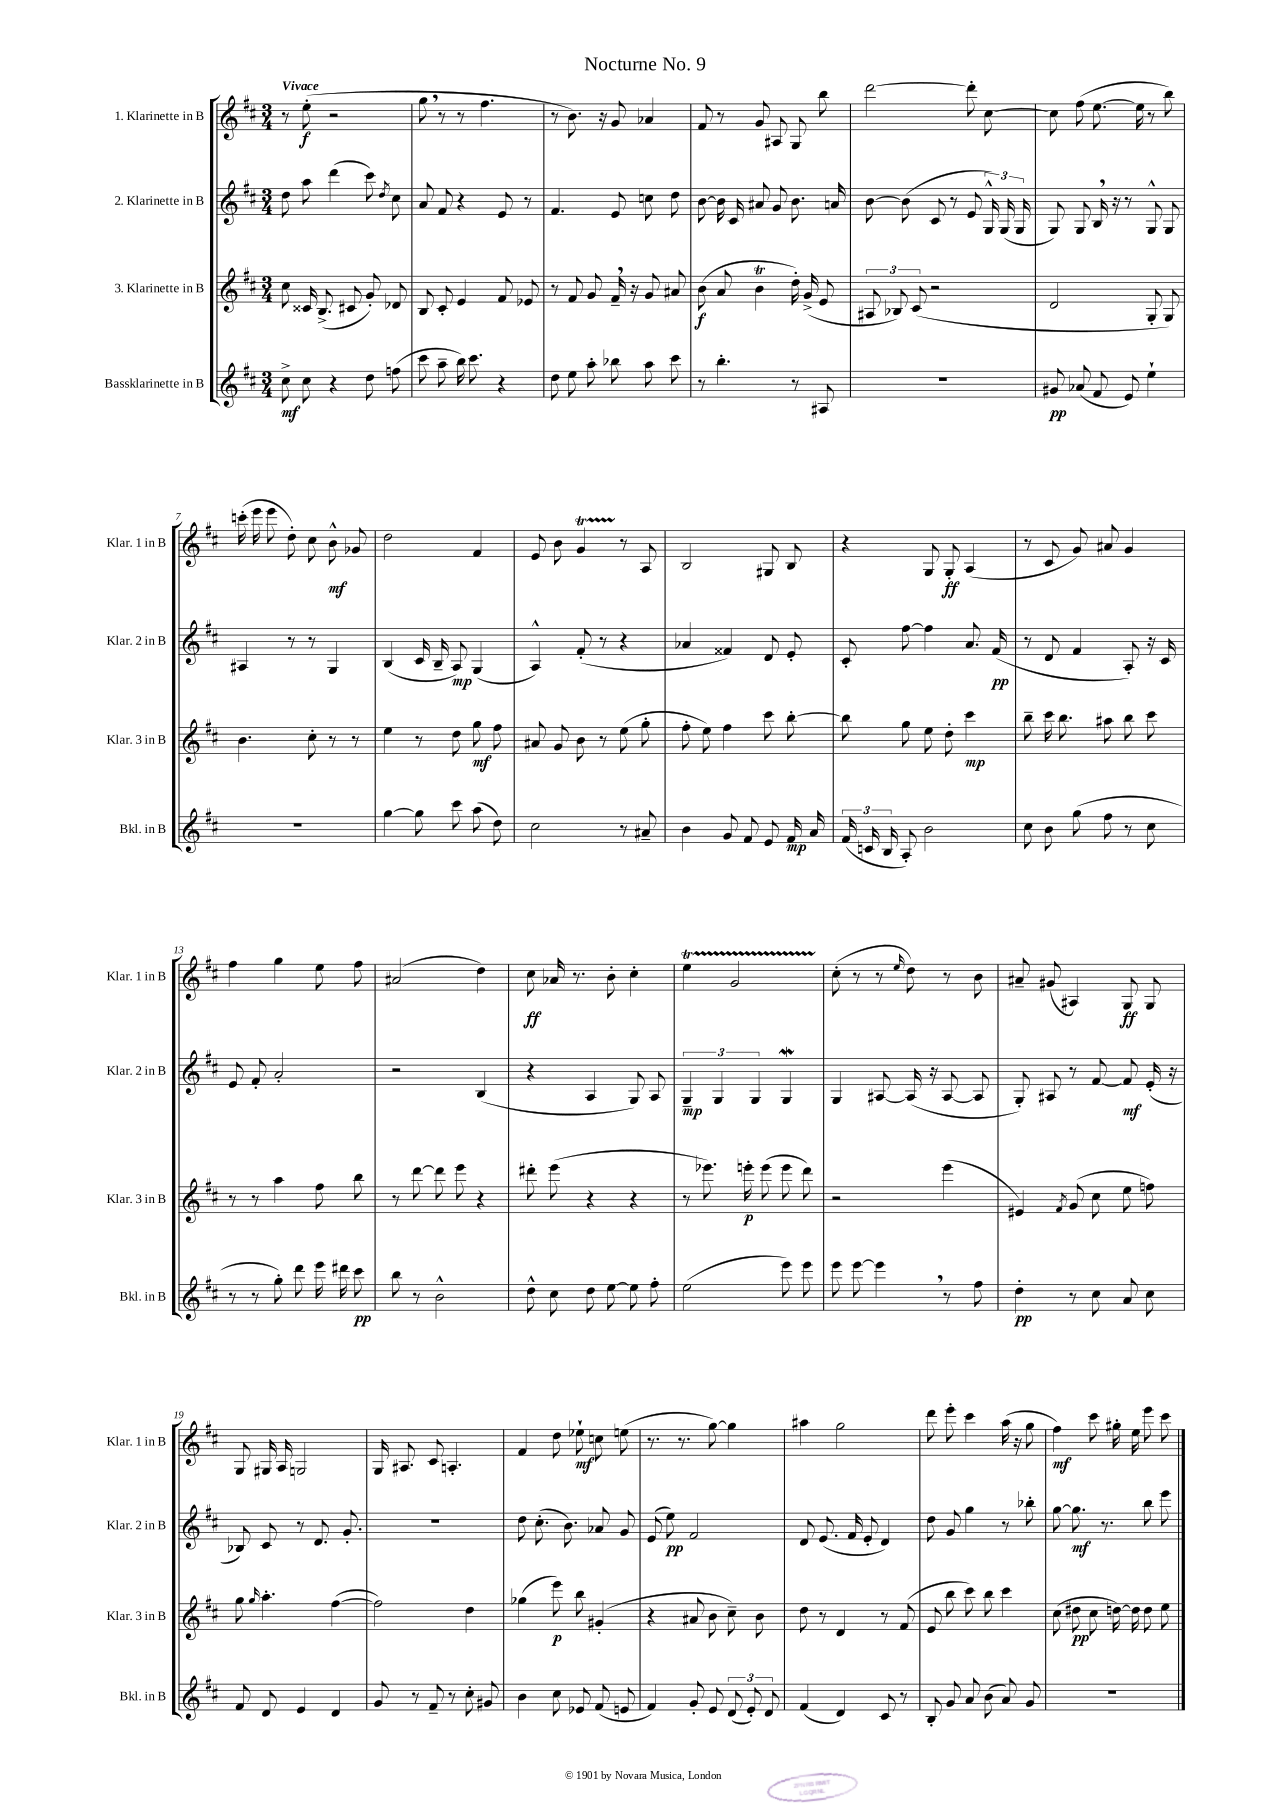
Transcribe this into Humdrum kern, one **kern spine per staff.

**kern	**kern	**kern	**kern
*staff4	*staff3	*staff2	*staff1
*clefG2	*clefG2	*clefG2	*clefG2
*k[f#c#]	*k[f#c#]	*k[f#c#]	*k[f#c#]
*M3/4	*M3/4	*M3/4	*M3/4
8cc#^	8cc#	8dd	8r
8cc#	16c##	8aa	(8ee'
.	(8.B^	.	.
4r	.	(4ddd	2r
.	8c#	.	.
8dd	8g')	8ccc#)	.
.	.	8qdd	.
(8ff	8d-	8cc#	.
=	=	=	=
8ccc#	8B	8a	8gg
8aa~	8c#'	8f#	8r
16bb)	4e	4r	8r
8.ccc#	.	.	.
.	.	.	4.ff#
4r	8f#	8e	.
.	8e-	8r	.
=	=	=	=
8dd	8r	4.f#	8r
8ee	8f#	.	8.b)
8aa'	8g	.	.
.	.	.	16r
8bb-	16f#~	8e	8g
.	16r	.	.
8aa	8g	8cc	4a-
8ccc#	8a#	8dd	.
=	=	=	=
8r	(8b	[8b	8f#
4.bb'	8a	16b]	8r
.	.	16c#	.
.	4b	8a#	8g
.	.	8g	8A#
8r	16dd')	8.b	8G
.	(16g^	.	.
8A#	8e	.	8bb
.	.	16a	.
=	=	=	=
2.r	12A#	[8b	[2ddd
.	12B-)	.	.
.	.	(8b]	.
.	(12c#	.	.
.	2r	8c#	.
.	.	8r	.
.	.	8e	8ddd']
.	.	24G^^)	[8cc#
.	.	(24G	.
.	.	24G	.
=	=	=	=
8g#	2d	8G)	8cc#]
(8a-	.	8G	(8ff#
8f#	.	16B	[8.ee
.	.	16r	.
8e)	.	8r	.
.	.	.	16ee]
4ee`	8G'	8G^^	8r
.	8G)	8G	8bb)
=	=	=	=
2.r	4.b	4A#	(16ccc'
.	.	.	16eee
.	.	.	8eee
.	.	8r	8dd')
.	8cc#'	8r	8cc#
.	8r	4G	8b^^
.	8r	.	8g-
=	=	=	=
[4gg	4ee	(4B	2dd
8gg]	8r	16c#	.
.	.	16B~	.
8ccc#	8dd	8A)	.
(8aa	8gg	(4G	4f#
8dd)	8ff#	.	.
=	=	=	=
2cc#	8a#	4A^^)	8e
.	8g	.	8b
.	8b	(8f#'	4g
.	8r	8r	.
8r	(8ee	4r	8r
8a#~	8gg'	.	8A
=	=	=	=
4b	8ff#'	4a-	2B
.	8ee)	.	.
8g	4ff#	4f##)	.
8f#	.	.	.
8e	8ccc#	8d	8G#
16f#	[8bb'	8e'	8B
16a	.	.	.
=	=	=	=
(24f#	8bb]	8c#'	4r
24c	.	.	.
24B	.	.	.
8A')	8gg	[8ff#	.
2b	8ee	4ff#]	8G
.	8dd'	.	8G'
.	4ccc#	8.a	(4A
.	.	(16f#	.
=	=	=	=
8cc#	8bb~	8r	8r
8b	16ccc#	8d	8c#
.	8.bb	.	.
(8gg	.	4f#	8g)
8ff#	8aa#	.	8a#
8r	8bb	8A')	4g
8cc#	8ccc#	16r	.
.	.	16c#	.
=	=	=	=
8r	8r	8e	4ff#
8r	8r	8f#'	.
8gg')	4aa	2a'	4gg
8ddd	.	.	.
16eee	8ff#	.	8ee
16ddd#	.	.	.
8ccc#	8bb	.	8ff#
=	=	=	=
8bb	8r	2r	(2a#
8r	[8ddd	.	.
2b^^	8ddd]	.	.
.	8eee	.	.
.	4r	(4B	4dd)
=	=	=	=
8dd^^	8ddd#'	4r	8cc#
8cc#	(8eee	.	16a-
.	.	.	8.r
8dd	4r	4A	.
[8ee	.	.	8b'
8ee]	4r	8G)	4cc#'
8ff#'	.	8A	.
=	=	=	=
(2ee	8r	6G~	4ee
.	8.eee-)	.	.
.	.	6G	.
.	.	.	2g
.	16eee'	.	.
.	.	6G	.
.	(8eee	.	.
8eee)	8eee	4G	.
8eee	8ddd)	.	.
=	=	=	=
8eee	2r	4G	(8cc#'
[8eee	.	.	8r
4eee]	.	[8A#	8r
.	.	.	16qqee
.	.	(16A#]	8dd)
.	.	16r	.
8r	(4eee	[8A#	8r
8ff#	.	8A#]	8b
=	=	=	=
4dd'	4e#)	8G')	8a#~
.	.	8A#	(8g#
.	8qf#	.	.
8r	(8g	8r	4A#)
8cc#	8cc#	[8f#	.
8a	8ee	8f#]	8G
8cc#	8ff)	(16e'	8G
.	.	16r	.
=	=	=	=
8f#	8gg	8B-)	8G
.	16qqgg	.	.
8d	4.aa'	8c#	16G#
.	.	.	16A
4e	.	8r	2G
.	.	8.d	.
4d	([4ff#	.	.
.	.	8.g'	.
=	=	=	=
8g	2ff#])	2.r	16G
.	.	.	8.A#
8r	.	.	.
8f#~	.	.	8c#
8r	.	.	4.A'
8cc#'	4dd	.	.
8g#	.	.	.
=	=	=	=
4b	(4gg-	8dd	4f#
.	.	(8.cc#'	.
8cc#	8eee)	.	8dd
.	.	8.b)	.
8e-	8bb	.	8ee-`
(8f#	(4g#'	8a-	8cc
8e	.	8g	(8ee
=	=	=	=
4f#)	4r	(8e	8.r
.	.	8ee)	.
.	.	.	8.r
8g'	8a#	2f#	.
8e	8b	.	[8gg)
(12d	8cc#~)	.	4gg]
12e')	.	.	.
.	8b	.	.
12d	.	.	.
=	=	=	=
(4f#	8dd	8d	4aa#
.	8r	(8.e	.
4d)	4d	.	2gg
.	.	16f#	.
.	.	8e'	.
8c#	8r	4d)	.
8r	(8f#	.	.
=	=	=	=
8B'	8e	8dd	8ddd
8g	8bb	8g	8eee'
8a	8ccc#)	4gg	4ccc#
(8b	8bb	.	.
8a)	4ccc#	8r	(16aa
.	.	.	16r
8g	.	8bb-'	8gg
=	=	=	=
2.r	(8cc#	[8gg	4ff#)
.	8dd#	8.gg]	.
.	8cc#	.	8ccc#
.	.	8.r	.
.	[16dd)	.	16gg#'
.	16dd]	.	16ee
.	8dd	8bb	8eee
.	8ee	8eee	8ccc#
==	==	==	==
*-	*-	*-	*-
